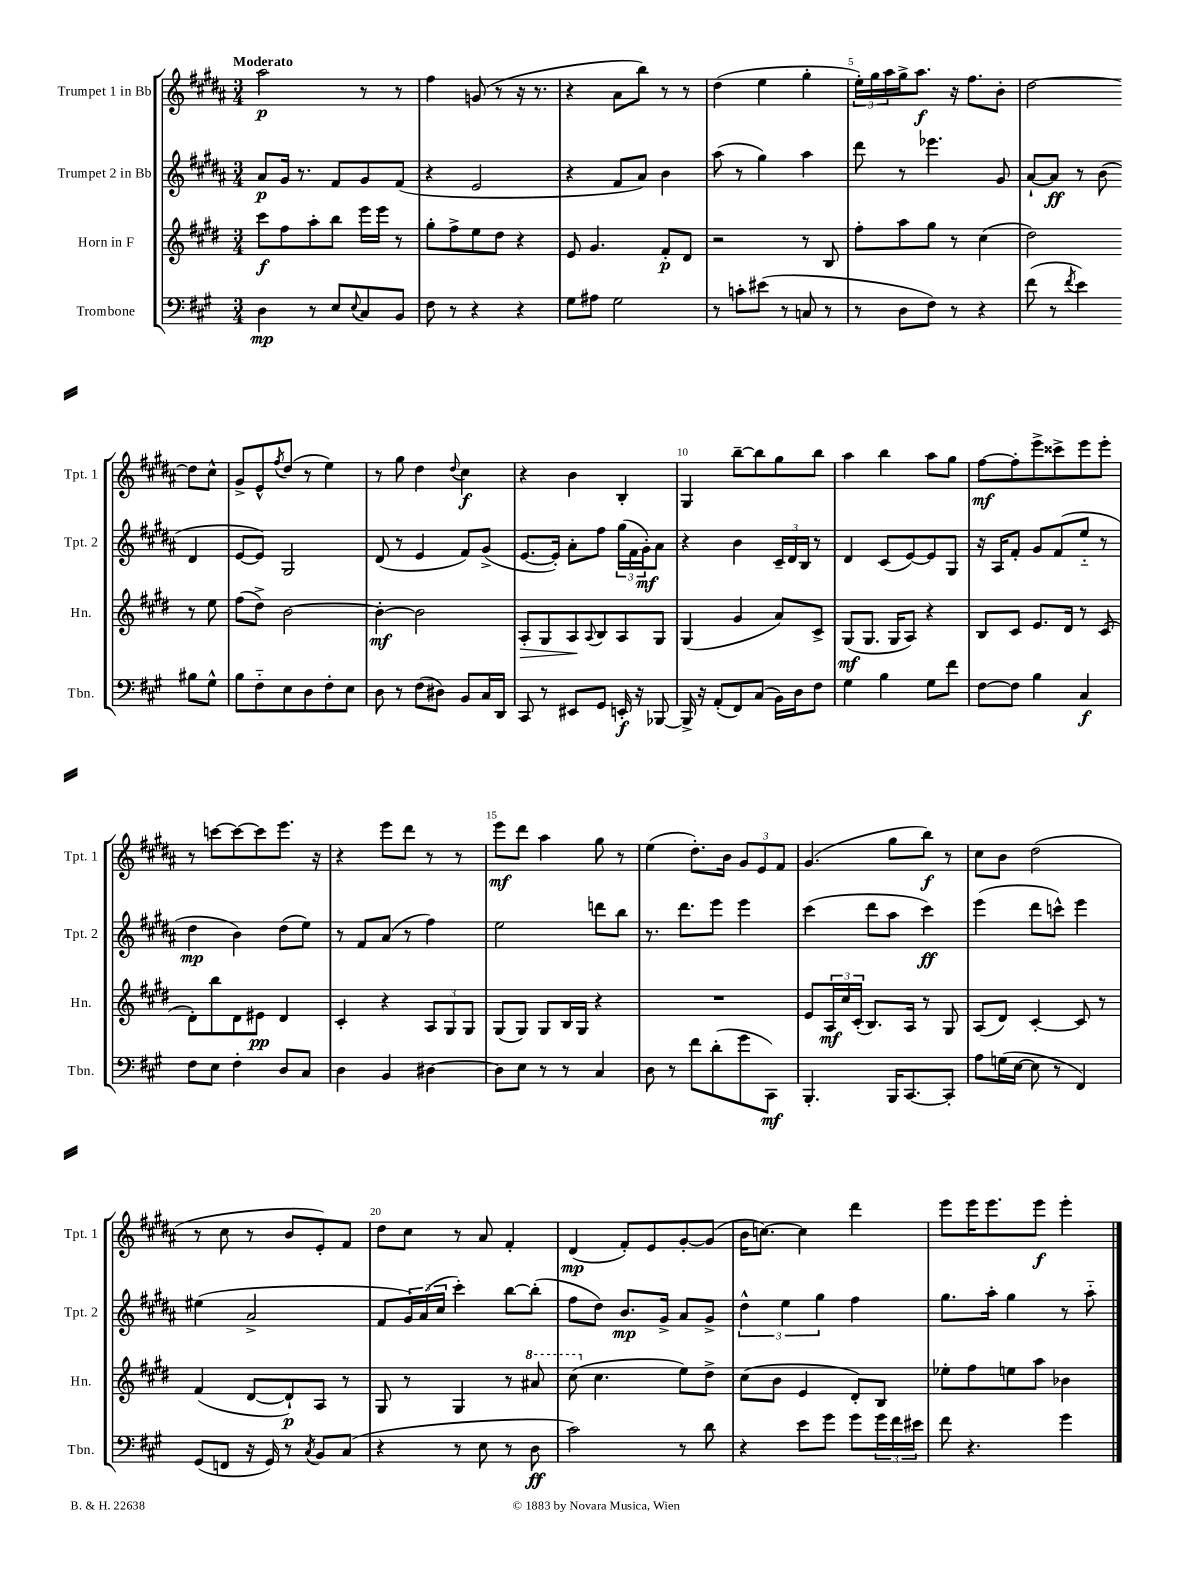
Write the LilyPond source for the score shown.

<<
\new StaffGroup <<
\new Staff = "s0" \with { instrumentName = "Trumpet 1 in Bb" shortInstrumentName = "Tpt. 1" } {
    \clef treble \key b \major \numericTimeSignature \time 3/4 \tempo "Moderato"
    ais''2\p r8 r8 |
    fis''4 g'8( r8 r16 r8. |
    r4 ais'8 b''8) r8 r8 |
    dis''4( e''4 gis''4-. |
    \tuplet 3/2 { e''16-.) gis''16 ais''16 } gis''16-> ais''8.\f r16 fis''8. b'8-. |
    dis''2~ dis''8 cis''8-^ |
    gis'8-> e'8-^ \acciaccatura { fis''8 } dis''8( r8 e''4) |
    r8 gis''8 dis''4 \appoggiatura { dis''8 } cis''4\f |
    r4 b'4 b4-. |
    gis4 b''8~-- b''8 gis''8 b''8 |
    ais''4 b''4 ais''8 gis''8 |
    fis''8~\mf fis''8-. e'''8-> cisis'''8-> e'''8 e'''8-. |
    r8 c'''8~ c'''8~ c'''8 e'''8. r16 |
    r4 e'''8 dis'''8 r8 r8 |
    e'''8\mf dis'''8 ais''4 gis''8 r8 |
    e''4( dis''8.-.) b'16 \tuplet 3/2 { gis'8 e'8 fis'8 } |
    gis'4.( gis''8 b''8\f) r8 |
    cis''8 b'8 dis''2( |
    r8 cis''8 r8 b'8 e'8-.) fis'8 |
    dis''8 cis''8 r8 ais'8 fis'4-. |
    dis'4\mp( fis'8-.) e'8 gis'8~-. gis'8( |
    b'16 c''8.~) c''4 dis'''4 |
    e'''8 e'''16 e'''8. e'''8\f e'''4-. \bar "|." |
}
\new Staff = "s1" \with { instrumentName = "Trumpet 2 in Bb" shortInstrumentName = "Tpt. 2" } {
    \clef treble \key b \major \numericTimeSignature \time 3/4
    ais'8\p gis'16 r8. fis'8 gis'8 fis'8( |
    r4 e'2 |
    r4 fis'8 ais'8) b'4 |
    ais''8( r8 gis''4) ais''4 |
    dis'''8 r8 ees'''4. gis'8 |
    ais'8~-! ais'8\ff r8 b'8( dis'4 |
    e'8~ e'8) gis2 |
    dis'8( r8 e'4 fis'8) gis'8->( |
    e'8.~ e'16-.) ais'8-. fis''8 \tuplet 3/2 { gis''16( fis'16 gis'16-.\mf) } ais'8 |
    r4 b'4 \tuplet 3/2 { cis'16-- dis'16 b16 } r8 |
    dis'4 cis'8( e'8~) e'8 gis8 |
    r16 ais16 fis'8-. gis'8 fis'8( e''8-_ r8 |
    dis''4\mp b'4) dis''8( e''8) |
    r8 fis'8 ais'8( r8 fis''4) |
    e''2 d'''8 b''8 |
    r8. dis'''8. e'''8 e'''4 |
    cis'''4( dis'''8 ais''8 cis'''4\ff) |
    e'''4( dis'''8 c'''8-^) e'''4 |
    eis''4( ais'2-> |
    fis'8 \tuplet 3/2 { gis'16) ais'16( cis''16 } cis'''4-.) b''8~ b''8-.( |
    fis''8 dis''8) b'8.\mp gis'16-> ais'8 gis'8-> |
    \tuplet 3/2 { dis''4-^ e''4 gis''4 } fis''4 |
    gis''8. ais''16-. gis''4 r8 ais''8-_ \bar "|." |
}
\new Staff = "s2" \with { instrumentName = "Horn in F" shortInstrumentName = "Hn." } {
    \clef treble \key e \major \numericTimeSignature \time 3/4
    cis'''8\f fis''8 a''8-. b''8 e'''16 e'''16 r8 |
    gis''8-. fis''8-> e''8 dis''8 r4 |
    e'8 gis'4. fis'8-.\p dis'8 |
    r2 r8 b8 |
    fis''8-. a''8 gis''8 r8 cis''4( |
    dis''2) r8 e''8 |
    fis''8( dis''8->) b'2~ |
    b'4~-.\mf b'2 |
    a8-.\> gis8 a8\! \appoggiatura { a8 } b8 a8 gis8 |
    gis4( gis'4 a'8) cis'8-> |
    gis8\mf( gis8. gis16 a8) r4 |
    b8 cis'8 e'8. dis'16 r8 cis'8( |
    dis'8-.) b''8 dis'8 eis'8\pp dis'4 |
    cis'4-. r4 \tuplet 3/2 { a8 gis8 gis8 } |
    gis8( gis8) gis8 b16 gis16 r4 |
    R2. |
    e'8 \tuplet 3/2 { a16\mf cis''16 cis'16-.( } b8.) a16 r8 gis8 |
    a8( dis'8) cis'4~-. cis'8 r8 |
    fis'4( dis'8~ dis'8-!\p) a8 r8 |
    gis8 r8 gis4 r8 \ottava #1 ais''8 |
    cis'''8( \ottava #0 cis''4. e''8) dis''8-> |
    cis''8( b'8 e'4 dis'8-.) b8 |
    ees''8-. fis''8 e''8 a''8 bes'4 \bar "|." |
}
\new Staff = "s3" \with { instrumentName = "Trombone" shortInstrumentName = "Tbn." } {
    \clef bass \key a \major \numericTimeSignature \time 3/4
    d4\mp r8 e8 \appoggiatura { e8 } cis8 b,8 |
    fis8 r8 r4 r4 |
    gis8 ais8 gis2 |
    r8 c'8-. eis'8( r8 c8 r8 |
    r8 d8 fis8) r8 r4 |
    fis'8( r8 \acciaccatura { fis'8 } e'4) bis8 gis8-^ |
    b8 fis8-_ e8 d8 fis8-. e8 |
    d8 r8 fis8( dis8) b,8 cis16 d,16 |
    cis,8 r8 eis,8 gis,8 e,16-.\f r16 bes,,8~ |
    bes,,16-> r16 a,8-.( fis,8) cis8( b,16) d16 fis8 |
    gis4 b4 gis8 fis'8 |
    fis8~ fis8 b4 cis4\f |
    fis8 e8 fis4-. d8 cis8 |
    d4 b,4 dis4~ |
    dis8 e8 r8 r8 cis4 |
    d8 r8 fis'8 d'8-.( gis'8 cis,8\mf) |
    b,,4.-. b,,16 cis,8.~ cis,8-. |
    a8 g16( e16~ e8 r8 fis,4) |
    gis,8( f,8 r16 gis,16) r8 \acciaccatura { cis8 } b,8 cis8( |
    r4 r8 e8 r8 d8\ff |
    cis'2) r8 d'8 |
    r4 e'8 gis'8 gis'8 \tuplet 3/2 { gis'16 fis'16 eis'16 } |
    fis'8 r4. gis'4 \bar "|." |
}
>>
>>
\layout { \context { \Score \override BarNumber.break-visibility = ##(#f #t #t) barNumberVisibility = #(every-nth-bar-number-visible 5) } }
